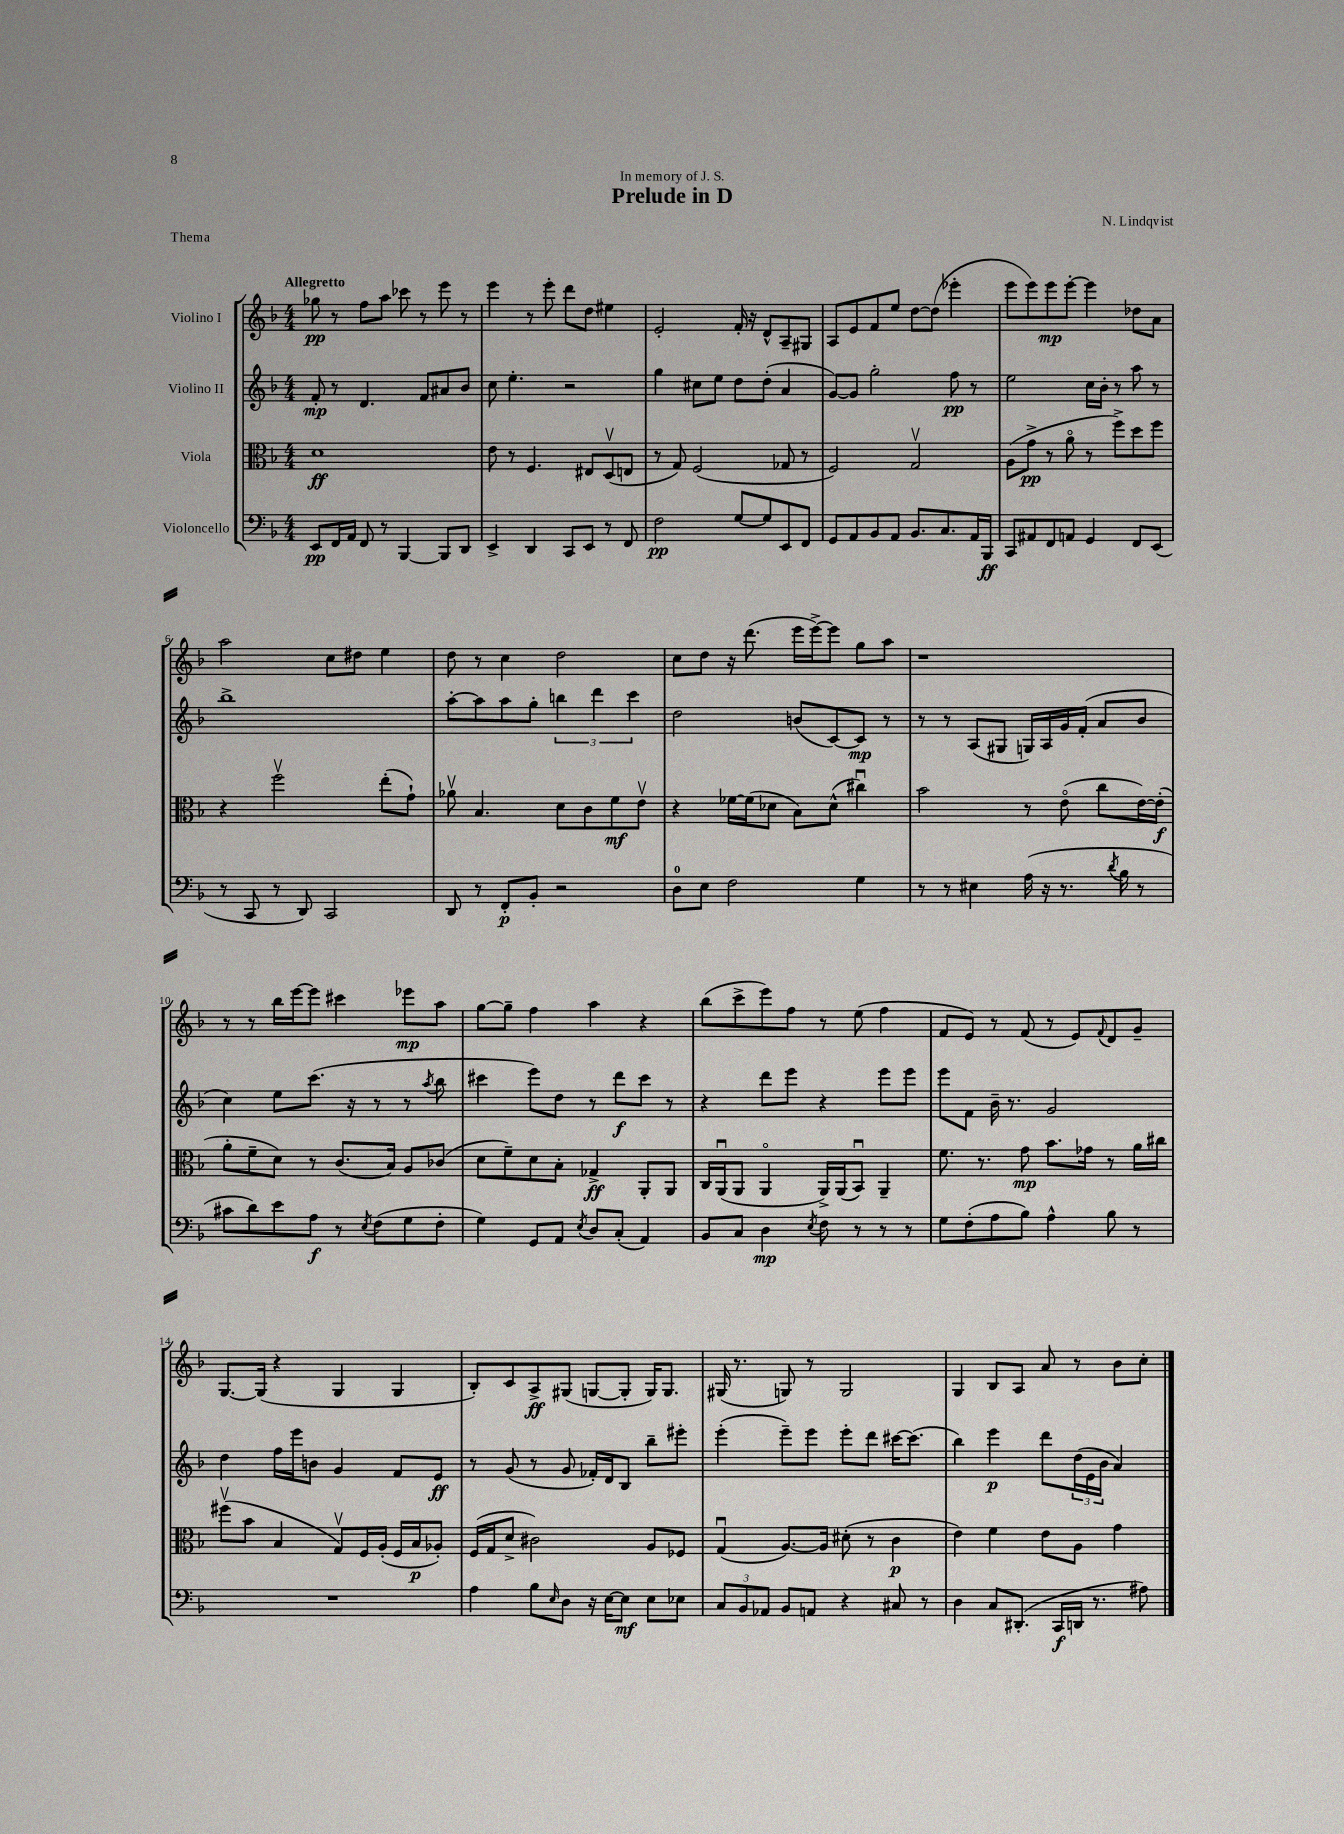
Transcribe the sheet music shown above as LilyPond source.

\header { title = "Prelude in D" composer = "N. Lindqvist" dedication = "In memory of J. S." piece = "Thema" }
<<
\new StaffGroup <<
\new Staff = "s0" \with { instrumentName = "Violino I" } {
    \clef treble \key f \major \numericTimeSignature \time 4/4 \tempo "Allegretto"
    ges''8\pp r8 f''8 a''8 ces'''8 r8 e'''8 r8 |
    e'''4 r8 e'''8-. d'''8 d''8 eis''4 |
    e'2-. f'16-. r16 d'8-^ a8-- gis8 |
    a8 e'8 f'8 e''8 d''8~ d''8( ees'''4-. |
    e'''8 e'''8) e'''8\mp e'''8~-. e'''4 des''8 a'8 |
    a''2 c''8 dis''8 e''4 |
    d''8 r8 c''4 d''2 |
    c''8 d''8 r16 d'''8.( e'''16 e'''16~->) e'''8 g''8 a''8 |
    r1 |
    r8 r8 bes''16 e'''16~ e'''8 cis'''4 ees'''8\mp a''8 |
    g''8~ g''8-- f''4 a''4 r4 |
    bes''8( c'''8-> e'''8) f''8 r8 e''8( f''4 |
    f'8 e'8) r8 f'8( r8 e'8) \appoggiatura { f'8 } d'8 g'8-- |
    g8.~ g16( r4 g4 g4 |
    bes8-.) c'8 a8->\ff gis8( g8~ g8-. g16) g8. |
    gis16( r8. g8) r8 g2 |
    g4 bes8 a8 a'8 r8 bes'8 c''8-. \bar "|." |
}
\new Staff = "s1" \with { instrumentName = "Violino II" } {
    \clef treble \key f \major \numericTimeSignature \time 4/4
    f'8-.\mp r8 d'4. f'8 ais'8 bes'8 |
    c''8 e''4.-. r2 |
    g''4 cis''8 e''8 d''8 d''8-.( a'4 |
    g'8~) g'8 g''2-. f''8\pp r8 |
    e''2 c''16 bes'16-. r8 a''8 r8 |
    bes''1-> |
    a''8~-. a''8 a''8 g''8-. \tuplet 3/2 { b''4 d'''4 c'''4 } |
    d''2 b'8( c'8~) c'8\mp r8 |
    r8 r8 a8( gis8 g16) a16 g'16 f'16-.( a'8 bes'8 |
    c''4) e''8 c'''8.( r16 r8 r8 \acciaccatura { a''8 } bes''8 |
    cis'''4 e'''8) d''8 r8 d'''8\f cis'''8 r8 |
    r4 d'''8 e'''8 r4 e'''8 e'''8 |
    e'''8 f'8 bes'16-- r8. g'2 |
    d''4 f''16 e'''16 b'8 g'4 f'8 e'8\ff |
    r8 g'8( r8 g'8 fes'16-.) d'16 bes8 bes''8-- eis'''8-. |
    e'''4-.( e'''8--) e'''8 e'''8-. d'''8 cis'''16~ cis'''8.( |
    bes''4) e'''4\p d'''8 \tuplet 3/2 { d''16( e'16 bes'16 } a'4) \bar "|." |
}
\new Staff = "s2" \with { instrumentName = "Viola" } {
    \clef alto \key f \major \numericTimeSignature \time 4/4
    d'1\ff |
    e'8 r8 f4. eis8 d8\upbow( e8 |
    r8 g8) f2( ges8 r8 |
    f2) g2\upbow |
    a8( g'8->\pp r8 a'8\flageolet r8 f''8->) d''8 f''8 |
    r4 f''2\upbow e''8-.( g'8-!) |
    aes'8\upbow bes4. d'8 c'8 f'8\mf e'8\upbow |
    r4 fes'16~ fes'16( des'8 bes8) des'8-^( cis''4\downbow) |
    bes'2 r8 e'8\flageolet( c''8 e'16~) e'16-.\f( |
    a'8-. f'8-- d'8) r8 c'8.( bes16) a8 ces'8( |
    d'8 f'8--) d'8 bes8-. ges4->\ff a,8-. a,8 |
    c16 a,16\downbow( a,8 a,4\flageolet a,16->) a,16( bes,8\downbow) a,4-- |
    f'8. r8. g'8\mp bes'8. ges'16 r8 a'16 cis''16 |
    fis''8\upbow( bes'8 bes4 g8\upbow) f16 a16-.( f16 bes16\p aes8-.) |
    f16( g16 d'8-> cis'2) a8 fes8 |
    g4\downbow( a8.~) a16 dis'8-.( r8 c'4\p |
    e'4) f'4 e'8 a8 g'4 \bar "|." |
}
\new Staff = "s3" \with { instrumentName = "Violoncello" } {
    \clef bass \key f \major \numericTimeSignature \time 4/4
    e,8\pp f,16 a,16 f,8 r8 bes,,4~ bes,,8 d,8 |
    e,4-> d,4 c,8 e,8 r8 f,8 |
    f2\pp g8~ g8 e,8 f,8 |
    g,8 a,8 bes,8 a,8 bes,8. c8. a,16 bes,,16\ff |
    c,8 ais,8 f,8 a,8 g,4 f,8 e,8( |
    r8 c,8 r8 d,8) c,2 |
    d,8 r8 f,8-.\p bes,8-. r2 |
    d8-0 e8 f2 g4 |
    r8 r8 eis4 a16( r16 r8. \acciaccatura { d'8 } bes16 r8 |
    cis'8 d'8) e'8 a8\f r8 \acciaccatura { e8 } f8( g8 f8-. |
    g4) g,8 a,8 \acciaccatura { e8 } d8 c8-.( a,4) |
    bes,8 c8 d4\mp \acciaccatura { e8 } f8 r8 r8 r8 |
    g8 f8-.( a8 bes8) a4-^ bes8 r8 |
    R1 |
    a4 bes8 \grace { e16 } d8 r16 e16~ e8\mf e8 ees8 |
    \tuplet 3/2 { c8 bes,8 aes,8 } bes,8 a,8 r4 cis8 r8 |
    d4 c8 dis,8.-.( c,16\f d,16 r8. ais8) \bar "|." |
}
>>
>>
